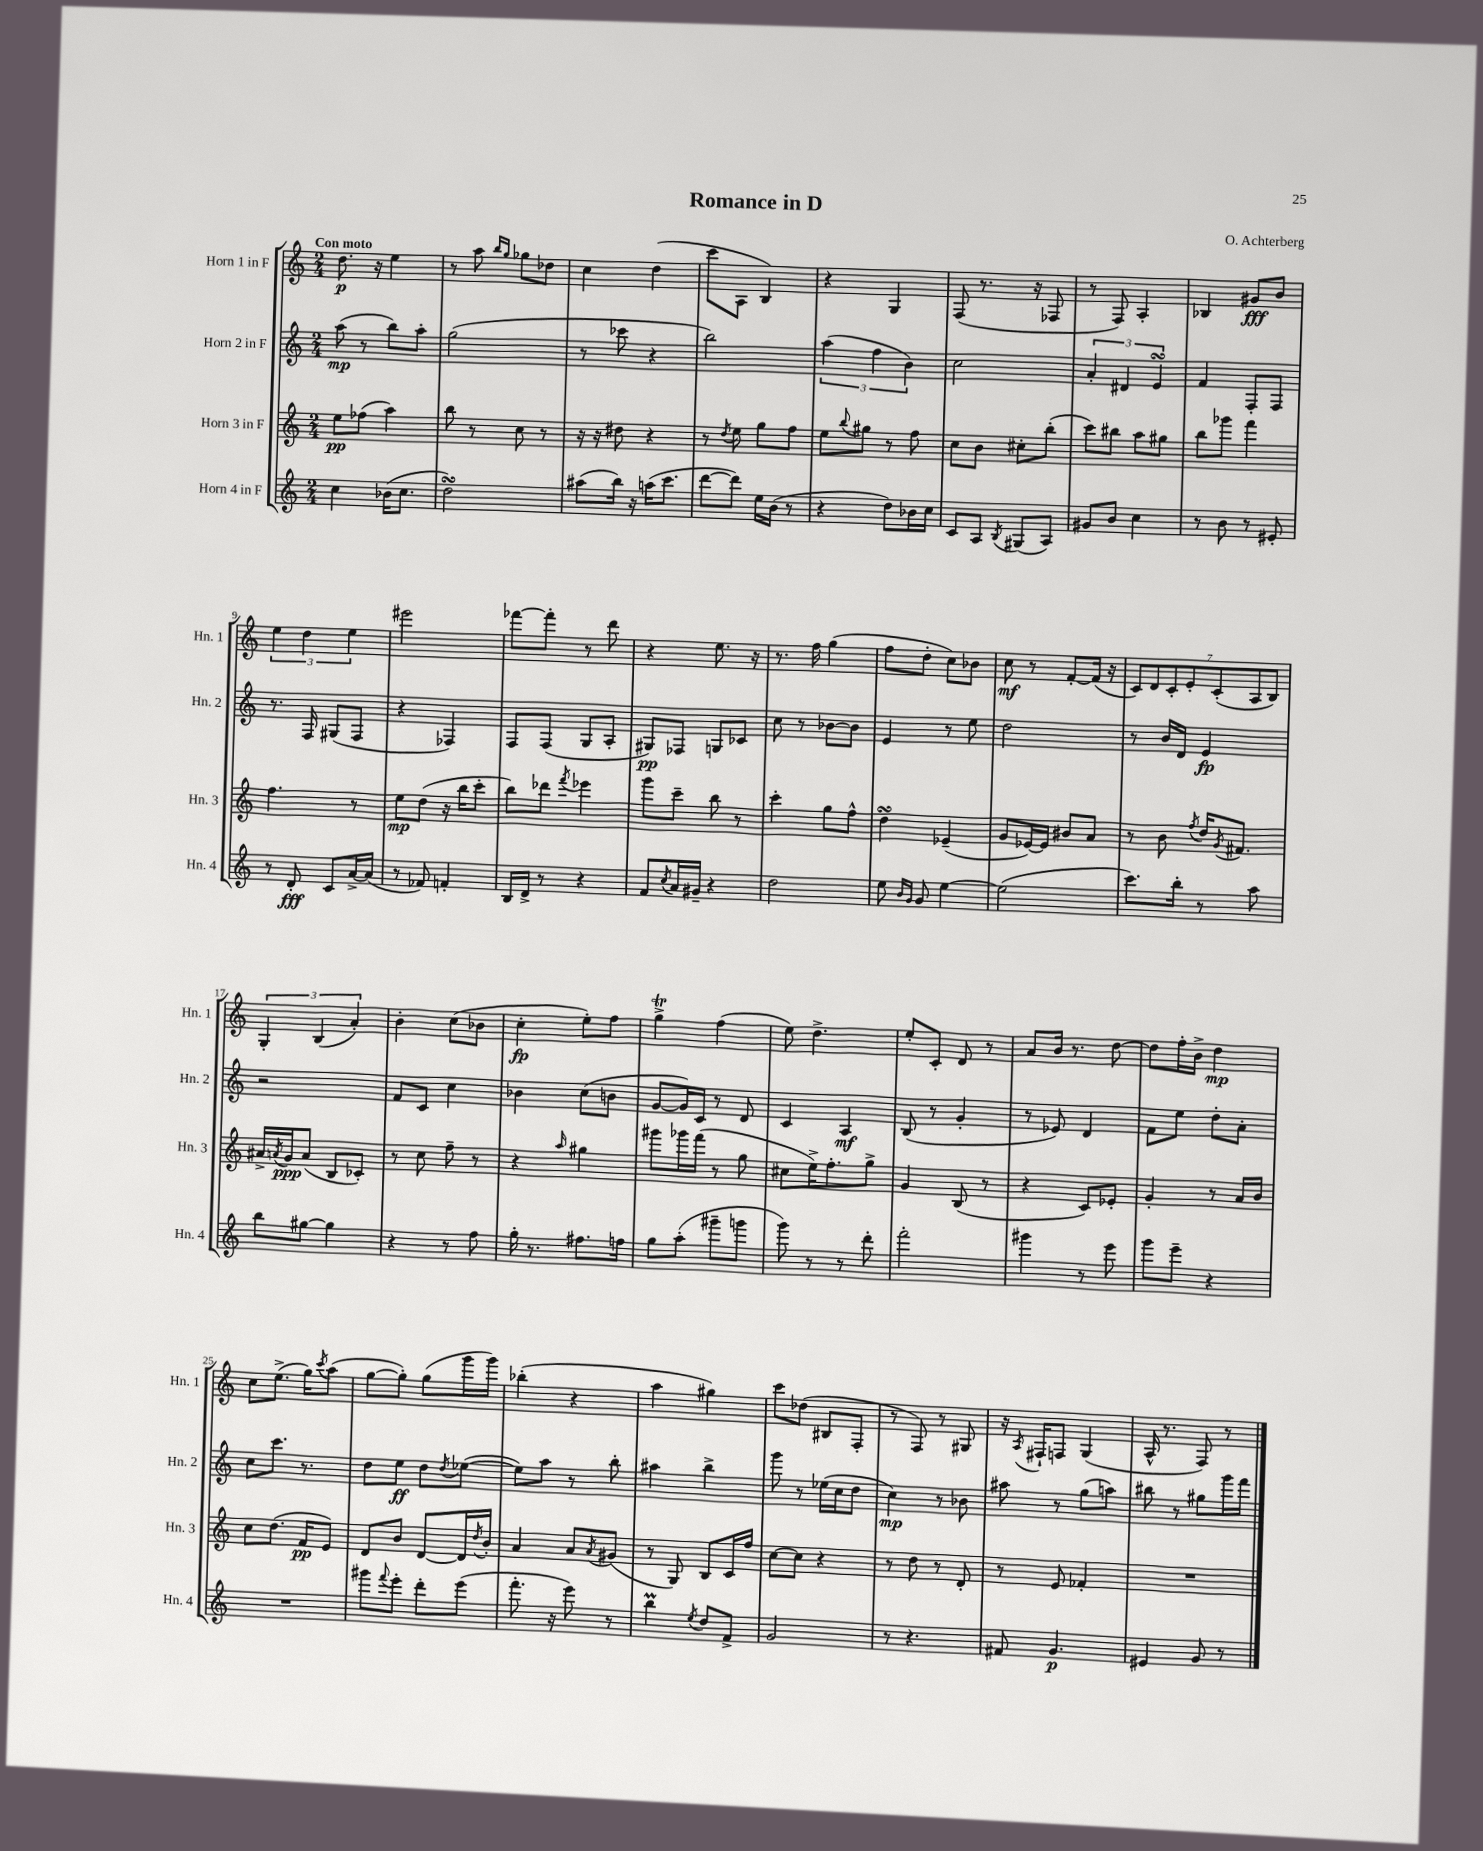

**kern	**dynam	**kern	**dynam	**kern	**dynam	**kern	**dynam
*part4	*part4	*part3	*part3	*part2	*part2	*part1	*part1
*staff4	*staff4	*staff3	*staff3	*staff2	*staff2	*staff1	*staff1
*I"Horn 4 in F	*	*I"Horn 3 in F	*	*I"Horn 2 in F	*	*I"Horn 1 in F	*
*I'Hn. 4	*	*I'Hn. 3	*	*I'Hn. 2	*	*I'Hn. 1	*
*clefG2	*	*clefG2	*	*clefG2	*	*clefG2	*
*k[]	*	*k[]	*	*k[]	*	*k[]	*
*M2/4	*	*M2/4	*	*M2/4	*	*M2/4	*
=1	=1	=1	=1	=1	=1	=1	=1
!	!	!	!	!	!	!LO:TX:a:B:t=Con moto	!
4cc\	.	8ee\L	pp	(8aa\	mp	8.dd\	p
.	.	(8ff-X\J	.	8r	.	.	.
.	.	.	.	.	.	16r	.
(16b-X\KL	.	4aa\)	.	8bb\L)	.	4ee\	.
8.cc\J	.	.	.	.	.	.	.
.	.	.	.	8aa'\J	.	.	.
=2	=2	=2	=2	=2	=2	=2	=2
2ddsSSS\)	.	8bb\	.	(2gg\	.	8r	.
.	.	8r	.	.	.	8aa\	.
.	.	.	.	.	.	16qqbb/LL	.
.	.	.	.	.	.	16qqgg/JJ	.
.	.	8cc\	.	.	.	8gg-X\L	.
.	.	8r	.	.	.	8dd-X\J	.
=3	=3	=3	=3	=3	=3	=3	=3
(8aa#X\L	.	16r	.	8r	.	4cc\	.
.	.	16r	.	.	.	.	.
16bb\Jk)	.	8dd#X\	.	8ccc-X\	.	.	.
16r	.	.	.	.	.	.	.
(16aan\KL	.	4r	.	4r	.	(4dd\	.
8.ccc\J	.	.	.	.	.	.	.
=4	=4	=4	=4	=4	=4	=4	=4
[8ddd\L	.	8r	.	2bb\)	.	8ccc\L	.
.	.	8qdd/	.	.	.	.	.
8ddd\J])	.	8ee\	.	.	.	8A\J	.
16ee\LL	.	8gg\L	.	.	.	4B/)	.
(16b\JJ	.	.	.	.	.	.	.
8r	.	8ff\J	.	.	.	.	.
=5	=5	=5	=5	=5	=5	=5	=5
4r	.	8ee\L	.	(6aa\	.	4r	.
.	.	8qqbb/	.	.	.	.	.
.	.	8gg#X\J	.	.	.	.	.
.	.	.	.	6ff\	.	.	.
8dd\L)	.	8r	.	.	.	4G/	.
.	.	.	.	6b\)	.	.	.
16b-X\L	.	8ff\	.	.	.	.	.
16cc\JJ	.	.	.	.	.	.	.
=6	=6	=6	=6	=6	=6	=6	=6
8c/L	.	8cc\L	.	2cc\	.	(8F/	.
8A/J	.	8b\J	.	.	.	8.r	.
8qB/	.	.	.	.	.	.	.
(8G#X/L	.	8cc#X'\L	.	.	.	.	.
.	.	.	.	.	.	16r	.
8A/J)	.	(8bb'\J	.	.	.	8F-X/	.
=7	=7	=7	=7	=7	=7	=7	=7
8g#X/L	.	8ccc\L)	.	6a'/	.	8r	.
8b/J	.	8bb#X\J	.	.	.	8F/)	.
.	.	.	.	6d#X/	.	.	.
4cc\	.	8aa\L	.	.	.	4A'/	.
.	.	.	.	6esSsS/	.	.	.
.	.	8gg#X\J	.	.	.	.	.
=8	=8	=8	=8	=8	=8	=8	=8
8r	.	8bb\L	.	4f/	.	4B-X/	.
8b\	.	8ggg-X\J	.	.	.	.	.
8r	.	4fff\	.	8F'/L	.	8g#X/L	fff
8e#X'/	.	.	.	8F/J	.	8b/J	.
!!LO:LB:g=z
=9	=9	=9	=9	=9	=9	=9	=9
8r	.	4.ff\	.	8.r	.	6ee\	.
8d'/	fff	.	.	.	.	.	.
.	.	.	.	.	.	6dd\	.
.	.	.	.	16F/	.	.	.
8c/L	.	.	.	(8G#X/L	.	.	.
.	.	.	.	.	.	6ee\	.
[16a^/L	.	8r	.	8F/J	.	.	.
(16a/JJ]	.	.	.	.	.	.	.
=10	=10	=10	=10	=10	=10	=10	=10
8r	.	8ee\L	mp	4r	.	2eee#X\	.
8f-X/)	.	(8dd\J	.	.	.	.	.
4fn'/	.	16r	.	4F-X/)	.	.	.
.	.	16bb\KL	.	.	.	.	.
.	.	8ccc'\J	.	.	.	.	.
=11	=11	=11	=11	=11	=11	=11	=11
16B/LL	.	8bb\L)	.	8F/L	.	[8fff-X\L	.
16d^/JJ	.	.	.	.	.	.	.
8r	.	8ddd-X\J	.	(8F/J	.	8fff-'\J]	.
.	.	8qfff/	.	.	.	.	.
4r	.	4eee-X\	.	8G/L	.	8r	.
.	.	.	.	8A'/J	.	8ddd\	.
=12	=12	=12	=12	=12	=12	=12	=12
8f/L	.	8ggg\L	.	8G#X/L)	pp	4r	.
8qcc/	.	.	.	.	.	.	.
16a/L	.	8ccc~\J	.	8F-X/J	.	.	.
16g#X~/JJ	.	.	.	.	.	.	.
4r	.	8bb\	.	8Gn/L	.	8.ee\	.
.	.	8r	.	8c-X/J	.	.	.
.	.	.	.	.	.	16r	.
=13	=13	=13	=13	=13	=13	=13	=13
2dd\	.	4ccc'\	.	8cc\	.	8.r	.
.	.	.	.	8r	.	.	.
.	.	.	.	.	.	16ff\	.
.	.	8gg\L	.	[8b-X\L	.	(4gg\	.
.	.	8ff^^\J	.	8b-\J]	.	.	.
=14	=14	=14	=14	=14	=14	=14	=14
8ee\	.	4ddsSSS\	.	4e/	.	8ff\L	.
16qqb/LL	.	.	.	.	.	.	.
16qqg/JJ	.	.	.	.	.	.	.
8g/	.	.	.	.	.	8dd'\J	.
[4ee\	.	(4e-X~/	.	8r	.	8cc\L)	.
.	.	.	.	8ee\	.	8b-X\J	.
=15	=15	=15	=15	=15	=15	=15	=15
(2ee\]	.	8g/L	.	2dd\	.	8cc\	mf
.	.	[16e-X/L)	.	.	.	8r	.
.	.	16e-/JJ]	.	.	.	.	.
.	.	8b#X/L	.	.	.	[8f'/L	.
.	.	8a/J	.	.	.	(16f/Jk]	.
.	.	.	.	.	.	16r	.
=16	=16	=16	=16	=16	=16	=16	=16
8.ccc\L)	.	8r	.	8r	.	14c/L)	.
.	.	.	.	.	.	14d/	.
.	.	8b\	.	16b/LL	.	.	.
.	.	.	.	.	.	14c'/	.
16bb'\Jk	.	.	.	16d/JJ	.	.	.
.	.	.	.	.	.	14e'/	.
.	.	8qff/	.	.	.	.	.
8r	.	16dd/KL	.	4e/	fp	.	.
.	.	.	.	.	.	(14c'/	.
.	.	8qg/	.	.	.	.	.
.	.	8.f#X/J	.	.	.	.	.
.	.	.	.	.	.	14A/	.
8aa\	.	.	.	.	.	.	.
.	.	.	.	.	.	14B/J)	.
!!LO:LB:g=z
=17	=17	=17	=17	=17	=17	=17	=17
8bb\L	.	16a#X^/LL	.	2r	.	6G'/	.
.	.	8qan/	.	.	.	.	.
.	.	16g/J	ppp	.	.	.	.
[8gg#X\J	.	(8a/J	.	.	.	.	.
.	.	.	.	.	.	(6B/	.
4gg#\]	.	8B/L	.	.	.	.	.
.	.	.	.	.	.	6a'/)	.
.	.	8c-X'/J)	.	.	.	.	.
=18	=18	=18	=18	=18	=18	=18	=18
4r	.	8r	.	8f/L	.	4b'\	.
.	.	8cc\	.	8c/J	.	.	.
8r	.	8ff~\	.	4cc\	.	(8cc\L	.
8ff\	.	8r	.	.	.	8b-X\J	.
=19	=19	=19	=19	=19	=19	=19	=19
16gg'\	.	4r	.	4b-X\	.	4cc'\	fp
8.r	.	.	.	.	.	.	.
.	.	16qqaa/	.	.	.	.	.
8.ff#X\L	.	4gg#X\	.	(8cc\L	.	8ee'\L)	.
.	.	.	.	8bn\J	.	8ff\J	.
16ffn\Jk	.	.	.	.	.	.	.
=20	=20	=20	=20	=20	=20	=20	=20
8gg\L	.	8ggg#X\L	.	[8g/L	.	4ggT^\	.
(8aa'\J	.	16ggg-X\L	.	16g/L])	.	.	.
.	.	(16fff\JJ	.	16c/JJ	.	.	.
8ggg#X~\L	.	8r	.	8r	.	(4ff\	.
8gggn\J	.	8gg\	.	8d/	.	.	.
=21	=21	=21	=21	=21	=21	=21	=21
8ggg\)	.	8cc#X\L	.	4c/	.	8ee\)	.
8r	.	16ee^\K)	.	.	.	4.dd^\	.
.	.	8.ff'\	.	.	.	.	.
8r	.	.	.	4A/	mf	.	.
8ddd'\	.	8gg^\J	.	.	.	.	.
=22	=22	=22	=22	=22	=22	=22	=22
2fff'\	.	4g/	.	(8B/	.	8ee'/L	.
.	.	.	.	8r	.	8c'/J	.
.	.	(8B/	.	4g'/	.	8d/	.
.	.	8r	.	.	.	8r	.
=23	=23	=23	=23	=23	=23	=23	=23
4ggg#X\	.	4r	.	8r	.	8a/L	.
.	.	.	.	8e-X/)	.	16b/Jk	.
.	.	.	.	.	.	8.r	.
8r	.	8c/L)	.	4d/	.	.	.
8eee\	.	8e-X'/J	.	.	.	[8dd\	.
=24	=24	=24	=24	=24	=24	=24	=24
8ggg\L	.	4g'/	.	8f\L	.	8dd\L]	.
8eee~\J	.	.	.	8ee\J	.	16ff'\L	.
.	.	.	.	.	.	16b^\JJ	.
4r	.	8r	.	8dd'\L	.	4dd\	mp
.	.	16a/LL	.	8a'\J	.	.	.
.	.	16b/JJ	.	.	.	.	.
!!LO:LB:g=z
=25	=25	=25	=25	=25	=25	=25	=25
2r	.	8cc\L	.	8cc\L	.	8cc\L	.
.	.	(8.dd\J	.	8.ccc\J	.	(8.ee^\J	.
.	.	16f/KL	pp	8.r	.	16gg\KL)	.
.	.	.	.	.	.	8qccc/	.
.	.	8e/J)	.	.	.	(8aa\J	.
=26	=26	=26	=26	=26	=26	=26	=26
8ggg#X\L	.	8d/L	.	8dd\L	.	[8gg\L	.
8qqfff/	.	.	.	.	.	.	.
8eee'\J	.	8b/J	.	8ee\J	ff	8gg'\J])	.
8ddd'\L	.	[8d/L	.	8dd\L	.	(8gg\L	.
.	.	.	.	8qdd/	.	.	.
(8eee\J	.	16d/L]	.	([8ee-X\J	.	16ggg\L	.
.	.	8qdd/	.	.	.	.	.
.	.	16b'/JJ	.	.	.	16ggg\JJ)	.
=27	=27	=27	=27	=27	=27	=27	=27
8.fff'\	.	4a/	.	8ee-\L])	.	(4bb-X'\	.
.	.	.	.	8aa\J	.	.	.
16r	.	.	.	.	.	.	.
8eee\)	.	8a/L	.	8r	.	4r	.
.	.	8qa/	.	.	.	.	.
8r	.	(8g#X/J	.	8bb'\	.	.	.
=28	=28	=28	=28	=28	=28	=28	=28
4bbm\	.	8r	.	4aa#X\	.	4aa\	.
.	.	8G/)	.	.	.	.	.
8qee/	.	.	.	.	.	.	.
8dd/L	.	8B/L	.	4bb^\	.	4gg#X\)	.
8f^/J	.	16c/L	.	.	.	.	.
.	.	16ff/JJ	.	.	.	.	.
=29	=29	=29	=29	=29	=29	=29	=29
2g/	.	[8cc\L	.	8ggg\	.	8ccc\L	.
.	.	8cc\J]	.	8r	.	(8dd-X\J	.
.	.	4r	.	(16ee-X\LL	.	8B#X/L	.
.	.	.	.	16cc\J	.	.	.
.	.	.	.	8dd\J	.	8F'/J	.
=30	=30	=30	=30	=30	=30	=30	=30
8r	.	8r	.	4cc\)	mp	8r	.
4.r	.	8dd\	.	.	.	8F/)	.
.	.	8r	.	8r	.	8r	.
.	.	8d'/	.	8b-X\	.	8G#X/	.
=31	=31	=31	=31	=31	=31	=31	=31
8f#X/	.	8r	.	8aa#X\	.	16r	.
.	.	.	.	.	.	8qA/	.
.	.	.	.	.	.	16F#X`/KL	.
4.g/	p	8e/	.	8r	.	8Fn/J	.
.	.	4f-X'/	.	(8gg\L	.	(4G/	.
.	.	.	.	8aan\J)	.	.	.
=32	=32	=32	=32	=32	=32	=32	=32
4e#X/	.	2r	.	8bb#X\	.	16A^^/	.
.	.	.	.	.	.	8.r	.
.	.	.	.	8r	.	.	.
8g/	.	.	.	8gg#X\L	.	8F/)	.
8r	.	.	.	16ggg\L	.	8r	.
.	.	.	.	16fff\JJ	.	.	.
==	==	==	==	==	==	==	==
*-	*-	*-	*-	*-	*-	*-	*-
